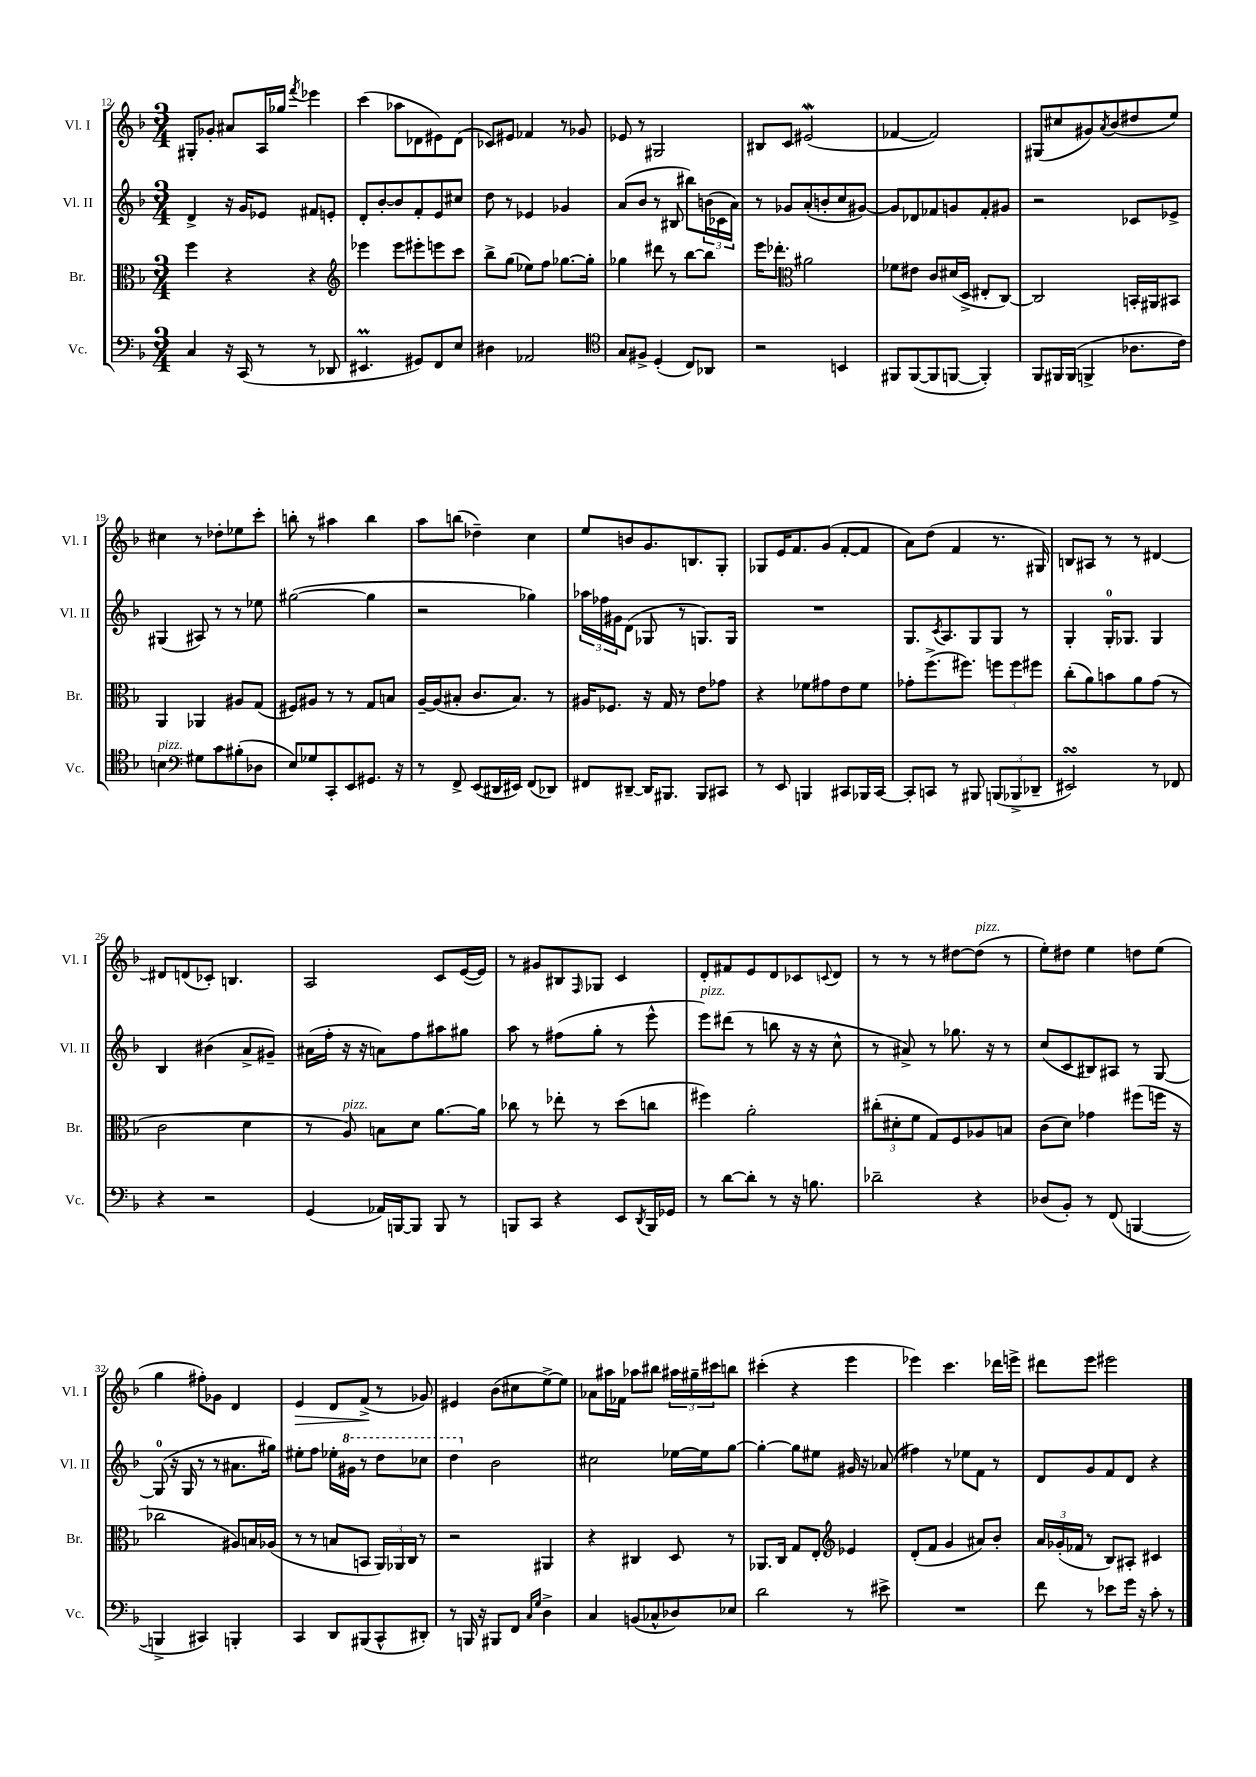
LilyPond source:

<<
\new StaffGroup <<
\new Staff = "s0" \with { instrumentName = "Vl. I" shortInstrumentName = "Vl. I" } {
    \clef treble \key f \major \numericTimeSignature \time 3/4
    gis8-. ges'8-. ais'8 a16 ges''16 \acciaccatura { f'''8 } ees'''4 |
    c'''4( aes''8 des'8 eis'8) des'8( |
    ces'8) eis'8 fes'4 r8 ges'8 |
    ees'8 r8 gis2 |
    bis8 c'8 eis'2\mordent( |
    fes'4~ fes'2) |
    gis8( cis''8 gis'8) \acciaccatura { a'8 } bes'8( dis''8 e''8) |
    cis''4 r8 des''8-. ees''8 c'''8-. |
    b''8-. r8 ais''4 b''4 |
    a''8 b''8( des''4--) c''4 |
    e''8 b'8 g'8. b8. g8-. |
    ges8 e'16 f'8. g'8( f'8~-. f'8 |
    a'8) d''8( f'4 r8. gis16) |
    b8 ais8 r8 r8 dis'4~ |
    dis'8 d'8( ces'8-.) b4. |
    a2 c'8 e'16~( e'16) |
    r8 gis'8 bis8 \grace { f16 } ges8 c'4 |
    d'8-. fis'8 e'8 d'8 ces'8 \appoggiatura { c'8 } d'8 |
    r8 r8 r8 dis''8~ dis''8^\markup { \italic "pizz." }( r8 |
    e''8-.) dis''8 e''4 d''8 e''8( |
    g''4 fis''8-.) ges'8 d'4 |
    e'4\> d'8 f'8->\!( r8 ges'8) |
    eis'4 bes'8( cis''8 e''8~->) e''8 |
    aes'8 ais''16 fes'16 aes''8 bis''8 \tuplet 3/2 { ais''16 gis''16-- cis'''16 } b''8 |
    cis'''4-.( r4 e'''4 |
    ees'''4) c'''4. des'''16 e'''16-> |
    dis'''8 e'''8 eis'''2 \bar "|." |
}
\new Staff = "s1" \with { instrumentName = "Vl. II" shortInstrumentName = "Vl. II" } {
    \clef treble \key f \major \numericTimeSignature \time 3/4
    d'4-> r16 g'16 ees'8 fis'8 e'8-. |
    d'8-. bes'8~-. bes'8 f'8-. e'8 cis''8 |
    d''8 r8 ees'4 ges'4 |
    a'8( bes'8 r8 bis8 bis''8) \tuplet 3/2 { b'16( ces'16 a'16) } |
    r8 ges'8 a'8-.( b'8-. c''8 gis'8~) |
    gis'8 des'8 fes'8 g'8 fes'8-. gis'8 |
    r2 ces'8 ees'8-> |
    gis4( ais8) r8 r8 ees''8 |
    gis''2~( gis''4 |
    r2 ges''4) |
    \tuplet 3/2 { aes''16 fes''16 gis'16 } d'8( ges8 r8 g8.) g16 |
    R2. |
    g8. \acciaccatura { c'8 } a8. g8 g8 r8 |
    g4-. g16-0-. ges8. ges4 |
    bes4 bis'4( a'8-> gis'8--) |
    ais'16( f''16-. r16 r16 a'8) f''8 ais''8 gis''8 |
    a''8 r8 fis''8( g''8-. r8 e'''8-^ |
    e'''8^\markup { \italic "pizz." }) dis'''8( r8 b''8 r16 r16 c''8-^ |
    r8 ais'8->) r8 ges''8. r16 r8 |
    c''8( c'8 bis8) ais8 r8 g8~ |
    g8-0( r16 g16 r8 r8 ais'8. gis''16) |
    eis''8-. f''8 ees''16-. \ottava #1 gis''16 r8 d'''8 ces'''8 |
    d'''4 \ottava #0 bes'2 |
    cis''2 ees''16~ ees''16 g''8~ |
    g''4~-. g''8 eis''8 gis'16 r16 aes'8( |
    fis''4) r8 ees''8 f'8 r8 |
    d'8 g'8 f'8 d'8 r4 \bar "|." |
}
\new Staff = "s2" \with { instrumentName = "Br." shortInstrumentName = "Br." } {
    \clef alto \key f \major \numericTimeSignature \time 3/4
    f''4 r4 r4 |
    \clef treble ees'''4 ees'''8 eis'''8-. e'''8 c'''8 |
    bes''8-> g''8( ees''8) f''8 ges''8.~ ges''16-. |
    ges''4 dis'''8 r8 bes''8~ bes''8 |
    e'''16 des'''8.-. \clef alto ais'2 |
    fes'8 eis'8 c'8 dis'16( d16-> eis8-. c8~) |
    c2 b,16-. ais,16 bis,8 |
    a,4 aes,4 ais8 g8( |
    fis8) ais8 r8 r8 g8 b8 |
    a16~-- a16( bis8-. c'8. bis8.) r8 |
    ais16 fes8. r16 g16 r8 e'8 ges'8 |
    r4 fes'8 gis'8 e'8 fes'8 |
    ges'8-. f''8.->( fis''8.) \tuplet 3/2 { f''8 f''8 fis''8 } |
    c''8-.( a'8) b'8 a'8 g'8( r8 |
    c'2 d'4 |
    r8 a8^\markup { \italic "pizz." }) b8 d'8 a'8.~ a'16 |
    ces''8 r8 ees''8-. r8 d''8( c''8 |
    fis''4) a'2-. |
    \tuplet 3/2 { cis''8-.( dis'8-. f'8 } g8) f8 aes8 b8 |
    c'8( d'8) ges'4 fis''8( f''16 r16 |
    ces''2 ais8) b16 aes16( |
    r8 r8 b8 b,8 \tuplet 3/2 { a,16) aes,16 c16 } r8 |
    r2 ais,4 |
    r4 cis4 d8 r8 |
    aes,8. c16 g8 e8-. \clef treble ees'4 |
    d'8-.( f'8 g'4 ais'8) bes'8-. |
    \tuplet 3/2 { a'16 ges'16-.( fes'16 } r8 bes8) ais8-. cis'4 \bar "|." |
}
\new Staff = "s3" \with { instrumentName = "Vc." shortInstrumentName = "Vc." } {
    \clef bass \key f \major \numericTimeSignature \time 3/4
    c4 r16 c,16( r8 r8 des,8 |
    eis,4.\prall gis,8) f,8 e8 |
    dis4 aes,2 |
    \clef tenor g8 fis8-> d4-.( c8) aes,8 |
    r2 b,4 |
    fis,8 fis,8~( fis,8 f,8~ f,4-.) |
    f,8 fis,16 fis,16( f,4-> aes8. c'16) |
    b4^\markup { \italic "pizz." } \clef bass gis8 c'8 bis8-.( des8 |
    e8) ges8 c,8-. e,8 gis,8. r16 |
    r8 f,8-> e,8( dis,16 eis,16) f,8( des,8) |
    fis,8 dis,8~-- dis,16 bis,,8. bis,,8 cis,8 |
    r8 e,8 b,,4 cis,8 bes,,16 cis,16~ |
    cis,8-. c,8 r8 bis,,8 \tuplet 3/2 { b,,8( bes,,8-> des,8-- } |
    eis,2\turn) r8 fes,8 |
    r4 r2 |
    g,4( aes,16) b,,16~ b,,8 b,,8 r8 |
    b,,8 c,8 r4 e,8 \acciaccatura { d,8 } b,,16 ges,16 |
    r8 d'8~ d'8-. r8 r16 b8. |
    des'2-- r4 |
    des8( bes,8-.) r8 f,8( b,,4~ |
    b,,4-> cis,4) b,,4-. |
    c,4 d,8 bis,,8( c,8-^ dis,8-.) |
    r8 b,,16 r16 bis,,8 f,8 \grace { c16 g16 } d4-> |
    c4 b,8( ces8-^ des8) ees8 |
    d'2 r8 eis'8-> |
    R2. |
    f'8 r8 ees'8 g'16 r16 c'8-. r8 \bar "|." |
}
>>
>>
\layout { \context { \Score currentBarNumber = #12 } }
